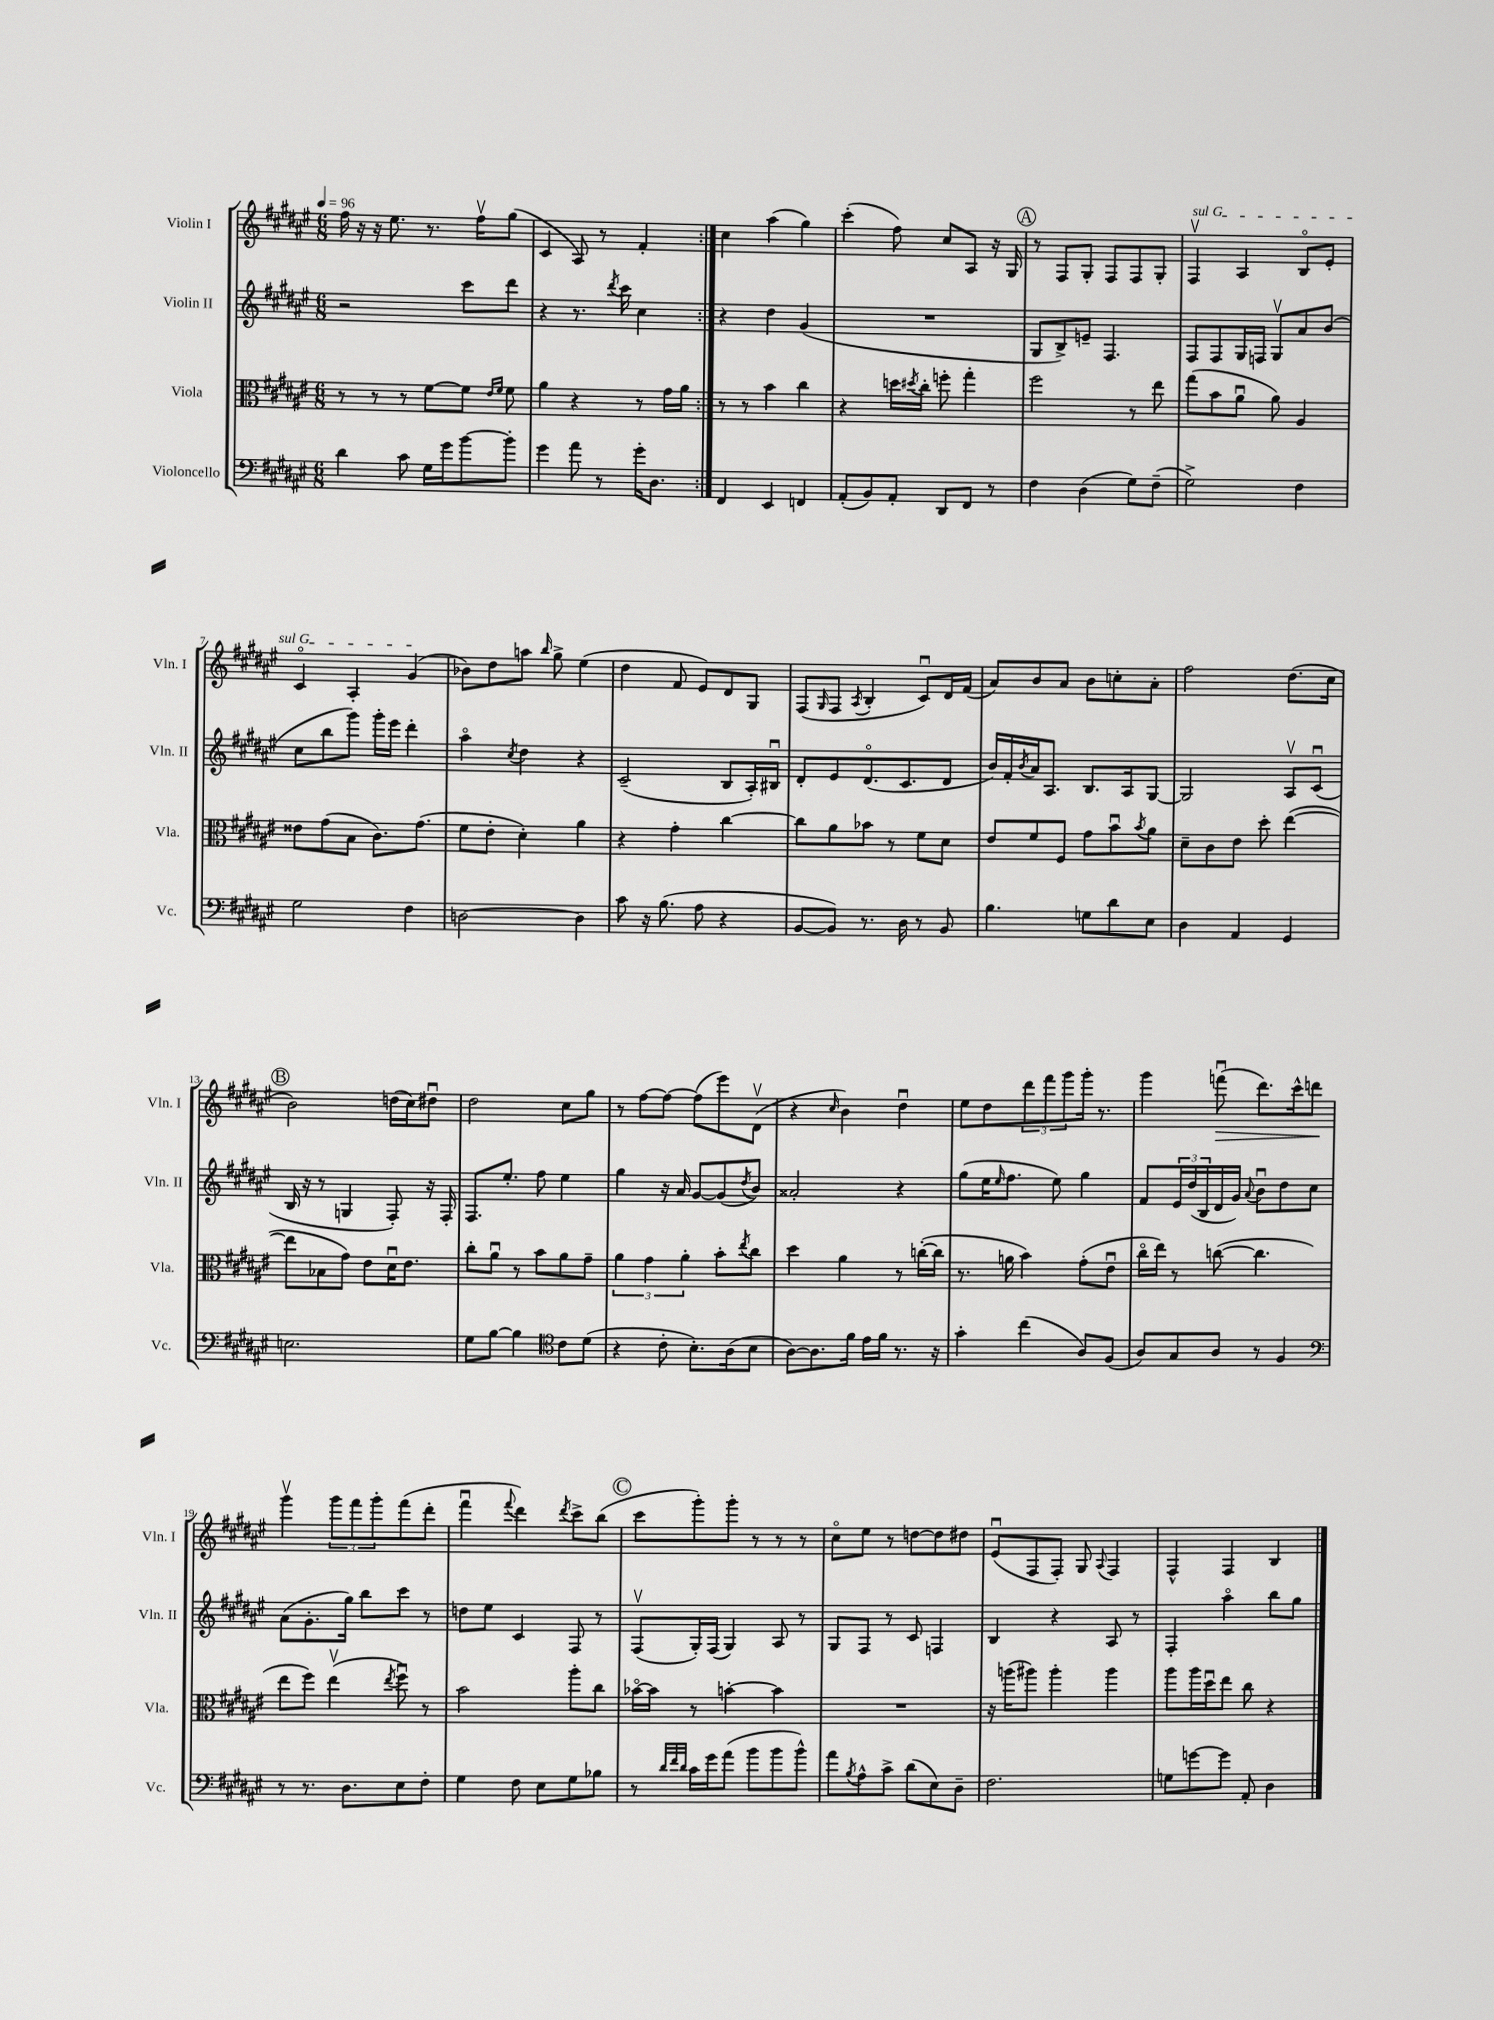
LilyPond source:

<<
\new StaffGroup <<
\new Staff = "s0" \with { instrumentName = "Violin I" shortInstrumentName = "Vln. I" } {
    \clef treble \key fis \major \numericTimeSignature \time 6/8 \tempo 4 = 96
    \repeat volta 2 { fis''16 r16 r16 eis''8. r8. fis''16\upbow gis''8( |
    cis'4 ais8) r8 fis'4-. | }
    cis''4 ais''4( gis''4) |
    cis'''4-.( fis''8) cis''8 ais8 r16 gis16 |
    \mark \markup { \circle "A" } r8 fis8 gis8-. fis8 fis8 gis8-. |
    \once \override TextSpanner.bound-details.left.text = \markup { \italic "sul G" } fis4\upbow\startTextSpan ais4 b8\flageolet eis'8-. |
    cis'4\flageolet ais4-. gis'4\stopTextSpan( |
    bes'8) dis''8 a''8 \grace { b''16 } gis''8-> eis''4( |
    dis''4 fis'8 eis'8) dis'8 gis8 |
    fis8( \grace { gis16 } fis8 \acciaccatura { ais8 } b4-. cis'8\downbow) dis'16 fis'16( |
    ais'8) b'8 ais'8 b'8 c''8-. ais'8-. |
    fis''2 dis''8.( cis''16 |
    \mark \markup { \circle "B" } b'2) d''16( cis''16) dis''8\downbow |
    dis''2 cis''8 gis''8 |
    r8 fis''8~ fis''8~ fis''8( eis'''8) dis'8\upbow( |
    r4 \grace { cis''16 } b'4) dis''4\downbow |
    eis''8 dis''8 \tuplet 3/2 { dis'''8 fis'''8 gis'''8 } gis'''16-. r8. |
    gis'''4 f'''8\downbow\>( dis'''8.) cis'''16-^ d'''8\! |
    gis'''4\upbow \tuplet 3/2 { gis'''8 fis'''8 gis'''8-. } fis'''8( dis'''8-. |
    fis'''4\downbow \appoggiatura { fis'''8 } dis'''4) \acciaccatura { dis'''8 } cis'''8-> b''8( |
    \mark \markup { \circle "C" } cis'''8 gis'''8-.) gis'''8-. r8 r8 r8 |
    cis''8\flageolet eis''8 r8 d''8~ d''8 dis''8 |
    eis'8\downbow( fis8 fis8-.) gis8 \appoggiatura { ais8 } fis4 |
    fis4-^ fis4 b4 \bar "|." |
}
\new Staff = "s1" \with { instrumentName = "Violin II" shortInstrumentName = "Vln. II" } {
    \clef treble \key fis \major \numericTimeSignature \time 6/8
    \repeat volta 2 { r2 cis'''8 dis'''8 |
    r4 r8. \acciaccatura { dis'''8 } cis'''16 cis''4 | }
    r4 dis''4 gis'4( |
    R2. |
    \mark \markup { \circle "A" } gis8 b8->) e'8-- fis4. |
    fis8 fis8 gis16 f16 gis8\upbow ais'8 b'8( |
    cis''8 b''8 gis'''8) gis'''16-. eis'''16 dis'''4-. |
    ais''4\flageolet \acciaccatura { cis''8 } dis''4 r4 |
    cis'2--( b8 ais16-.) bis16\downbow |
    dis'8-. eis'8 dis'8.\flageolet( cis'8. dis'8 |
    b'16) fis'16-. \acciaccatura { b'8 } ais'16 ais8. b8. ais16 gis8~ |
    gis2 ais8\upbow cis'8\downbow( |
    \mark \markup { \circle "B" } b16 r16 r8 g4 fis8-.) r16 fis16-. |
    fis8. eis''8.-. fis''8 eis''4 |
    gis''4 r16 ais'16 gis'8~ gis'8( \acciaccatura { dis''8 } b'8) |
    aisis'2-. r4 |
    gis''8( eis''16 \grace { eis''16 } fis''8. eis''8) gis''4 |
    fis'8 \tuplet 3/2 { eis'16 dis''16( b16 } dis'16 gis'16) \appoggiatura { ais'8 } b'8\downbow dis''8 cis''8 |
    ais'8( gis'8.-. gis''16) b''8 cis'''8 r8 |
    d''8 eis''8 cis'4 fis8 r8 |
    \mark \markup { \circle "C" } fis8\upbow( gis16-.) fis16( gis4) ais8 r8 |
    gis8 fis8 r8 cis'8 f4 |
    b4 r4 ais8 r8 |
    fis4-. ais''4\flageolet b''8 gis''8 \bar "|." |
}
\new Staff = "s2" \with { instrumentName = "Viola" shortInstrumentName = "Vla." } {
    \clef alto \key fis \major \numericTimeSignature \time 6/8
    \repeat volta 2 { r8 r8 r8 fis'8~ fis'8 \grace { eis'16 fis'16 } fis'8 |
    ais'4 r4 r8 gis'16 ais'16 | }
    r8 r8 b'4 cis''4 |
    r4 d''16 \acciaccatura { dis''8 } cis''16-. f''8-. gis''4-. |
    \mark \markup { \circle "A" } fis''2 r8 eis''8 |
    gis''8( b'8 ais'8\downbow ais'8) ais4 |
    eisis'8 gis'8( b8 cis'8.) gis'8.( |
    fis'8 eis'8-. dis'4-.) ais'4 |
    r4 gis'4-. cis''4~ |
    cis''8 ais'8 bes'8 r8 fis'8 dis'8 |
    eis'8 fis'8 fis8 gis'8 b'8\downbow \acciaccatura { b'8 } ais'8 |
    dis'8-- cis'8 eis'8 dis''8-. eis''4~( |
    \mark \markup { \circle "B" } eis''8 bes8 gis'8) eis'8 dis'16\downbow eis'8. |
    cis''8-. ais'8\downbow r8 b'8 ais'8 gis'8-- |
    \tuplet 3/2 { ais'4 gis'4 ais'4-. } b'8-. \acciaccatura { eis''8 } cis''8 |
    dis''4 ais'4 r8 c''16~-.( c''16 |
    r8. a'16 b'4) gis'8-.( eis'8\downbow |
    cis''16\flageolet eis''16) r8 c''8~( c''4. |
    eis''8 fis''8) eis''4\upbow( \acciaccatura { eis''8 } fis''8\downbow) r8 |
    b'2 ais''8-. cis''8 |
    \mark \markup { \circle "C" } bes'16~\flageolet bes'16 r8 b'4~-. b'4 |
    R2. |
    r16 a''16( ais''8) ais''4-. ais''4 |
    ais''8 ais''16 dis''16\downbow eis''8 cis''8 r4 \bar "|." |
}
\new Staff = "s3" \with { instrumentName = "Violoncello" shortInstrumentName = "Vc." } {
    \clef bass \key fis \major \numericTimeSignature \time 6/8
    \repeat volta 2 { dis'4 cis'8 gis16 gis'16 b'8~ b'8-. |
    gis'4 ais'8 r8 gis'16-. dis8. | }
    fis,4 eis,4 f,4 |
    ais,8-.( b,8) ais,8-. dis,8 fis,8 r8 |
    \mark \markup { \circle "A" } fis4 dis4( gis8) fis8--( |
    gis2->) fis4 |
    gis2 fis4 |
    d2~ d4 |
    cis'8 r16 b8.( ais8 r4 |
    b,8~ b,8) r8. dis16 r8 b,8 |
    b4. g8 dis'8 eis8 |
    dis4 ais,4 gis,4 |
    \mark \markup { \circle "B" } e2. |
    gis8 b8~ b4 \clef tenor cis'8 dis'8( |
    r4 cis'8-. b8.-.) ais16( b8 |
    ais8~) ais8. fis'16 eis'16 fis'16 r8. r16 |
    gis'4-. cis''4( ais8) fis8( |
    ais8) gis8 ais8 r8 fis4 |
    \clef bass r8 r8. dis8. eis8 fis8-. |
    gis4 fis8 eis8 gis8 bes8 |
    \mark \markup { \circle "C" } r8 \grace { dis'32 fis'32 dis'32 } cis'16 gis'16 ais'8( b'8 b'8 b'8-^) |
    ais'8 \acciaccatura { b8 } ais8-^ cis'8-> dis'8( eis8) dis8-- |
    fis2. |
    g8 g'8~ g'8 ais,8-. dis4 \bar "|." |
}
>>
>>
